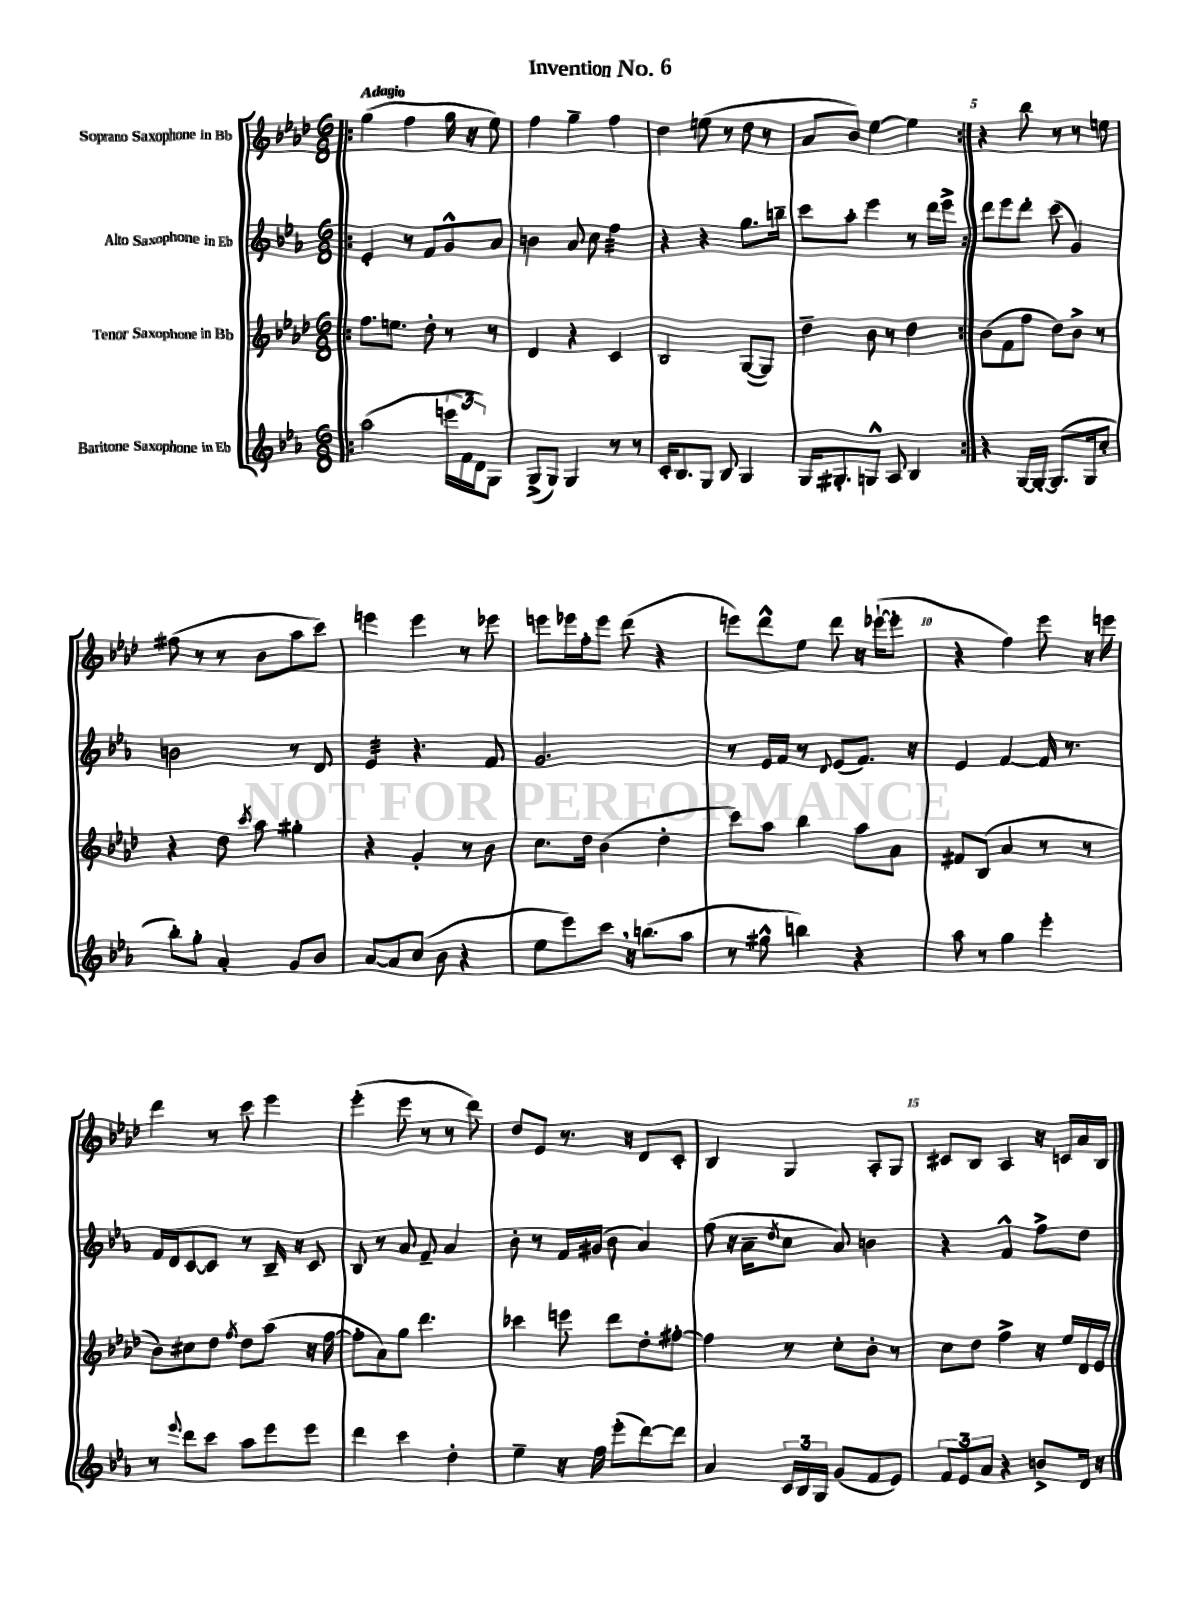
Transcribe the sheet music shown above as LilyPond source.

\header { title = "Invention No. 6" }
<<
\new StaffGroup <<
\new Staff = "s0" \with { instrumentName = "Soprano Saxophone in Bb" } {
    \clef treble \key aes \major \numericTimeSignature \time 6/8 \tempo "Adagio"
    \repeat volta 2 { \bar ".|:" g''4( f''4 g''16 r16 ees''8) |
    f''4 g''4-- f''4 |
    des''4 e''8( r8 des''8 r8 |
    aes'8 bes'8) ees''4~ ees''4 | }
    r4 bes''8 r8 r8 e''8 |
    fis''8( r8 r8 bes'8 aes''8 c'''8) |
    e'''4 e'''4 r8 ees'''8 |
    e'''8 ees'''16 f''16-. ees'''8 des'''8( r4 |
    e'''8) des'''8-^ ees''8 des'''8 r16 ees'''16~-!( ees'''8-. |
    r4 f''4) ees'''8 r16 e'''16 |
    des'''4 r8 c'''8 ees'''4 |
    ees'''4-.( ees'''8 r8 r8 des'''8) |
    des''8 ees'8 r8. r16 des'8 c'8-. |
    bes4 g4 aes8-. g8 |
    cis'8 bes8 aes4 r16 c'16 aes'16 bes16 \bar "|." |
}
\new Staff = "s1" \with { instrumentName = "Alto Saxophone in Eb" } {
    \clef treble \key ees \major \numericTimeSignature \time 6/8
    \repeat volta 2 { \bar ".|:" ees'4-. r8 f'8 g'8-^ aes'8 |
    b'4 aes'8 c''8 f''4:32 |
    r4 r4 g''8. b''16-- |
    c'''8 aes''8-. ees'''4 r8 d'''16 ees'''16-> | }
    d'''8 ees'''8 d'''8-. c'''8( g'4) |
    b'2 r8 d'8 |
    ees'4:32 r4. f'8 |
    g'2. |
    r8 ees'16 f'16 r8 \appoggiatura { d'8 } ees'8( f'8.) r16 |
    ees'4 f'4~ f'16 r8. |
    f'16 d'16 c'8~ c'8 r8 bes16-- r16 c'8 |
    bes8 r8 aes'8 f'8-- aes'4 |
    bes'8-. r8 f'16 gis'16( bes'8 aes'4) |
    f''8( r16 aes'16-- \acciaccatura { d''8 } c''8 aes'8) b'4 |
    r4 f'4-^ f''8-> d''8 \bar "|." |
}
\new Staff = "s2" \with { instrumentName = "Tenor Saxophone in Bb" } {
    \clef treble \key aes \major \numericTimeSignature \time 6/8
    \repeat volta 2 { \bar ".|:" f''8. e''8. des''8-. r8 r8 |
    des'4 r4 c'4 |
    bes2 g8~( g8) |
    des''4-- bes'8 r8 des''4 | }
    bes'8( f'8 f''8 des''8) bes'8-> r8 |
    r4 des''8 \acciaccatura { c'''8 } aes''8 gis''4-. |
    r4 g'4-. r8 bes'8 |
    c''8. des''16 bes'4( des''4-. |
    c'''8) aes''8 bes''4 aes''8 aes'8 |
    fis'8 bes8( aes'4 r8 r8 |
    bes'8) cis''8 des''8 \acciaccatura { f''8 } des''8 aes''8( r16 f''16~ |
    f''8-. aes'8) g''8 des'''4. |
    ces'''4 e'''8 des'''8 des''8-. fis''8~-. |
    fis''4 r8 c''8-. bes'8-. r8 |
    c''8 des''8 f''4-> r16 ees''16 des'16 ees'16 \bar "|." |
}
\new Staff = "s3" \with { instrumentName = "Baritone Saxophone in Eb" } {
    \clef treble \key ees \major \numericTimeSignature \time 6/8
    \repeat volta 2 { \bar ".|:" aes''2( \tuplet 3/2 { e'''16 f'16 d'16) } g8 |
    g8->( g8) g4 r8 r8 |
    c'16-. bes8. g8 bes8 g4 |
    g16 gis8.-. g8-^ aes8 bes4 | }
    r4 g16~ g16~-. g8.( g16 c''8-. |
    bes''8-.) g''8-. aes'4-. g'8 bes'8 |
    aes'8~ aes'8 c''8( bes'8 r4 |
    ees''8 ees'''8) c'''8 \breathe r16 b''8.( aes''8 |
    r8 gis''8-^ b''4) r4 |
    aes''8 r8 g''4 ees'''4-. |
    r8 \appoggiatura { ees'''8 } d'''8 c'''8 aes''8 ees'''8 ees'''8 |
    d'''4 c'''4 d''4-. |
    ees''4-- r16 f''16 ees'''8-.( d'''8~) d'''8 |
    aes'4 \tuplet 3/2 { c'16 bes16 g16 } g'8( f'8 ees'8) |
    \tuplet 3/2 { f'8 ees'8 aes'8 } r4 b'8-> d'16 r16 \bar "|." |
}
>>
>>
\layout { \context { \Score \override BarNumber.break-visibility = ##(#f #t #t) barNumberVisibility = #(every-nth-bar-number-visible 5) } }
